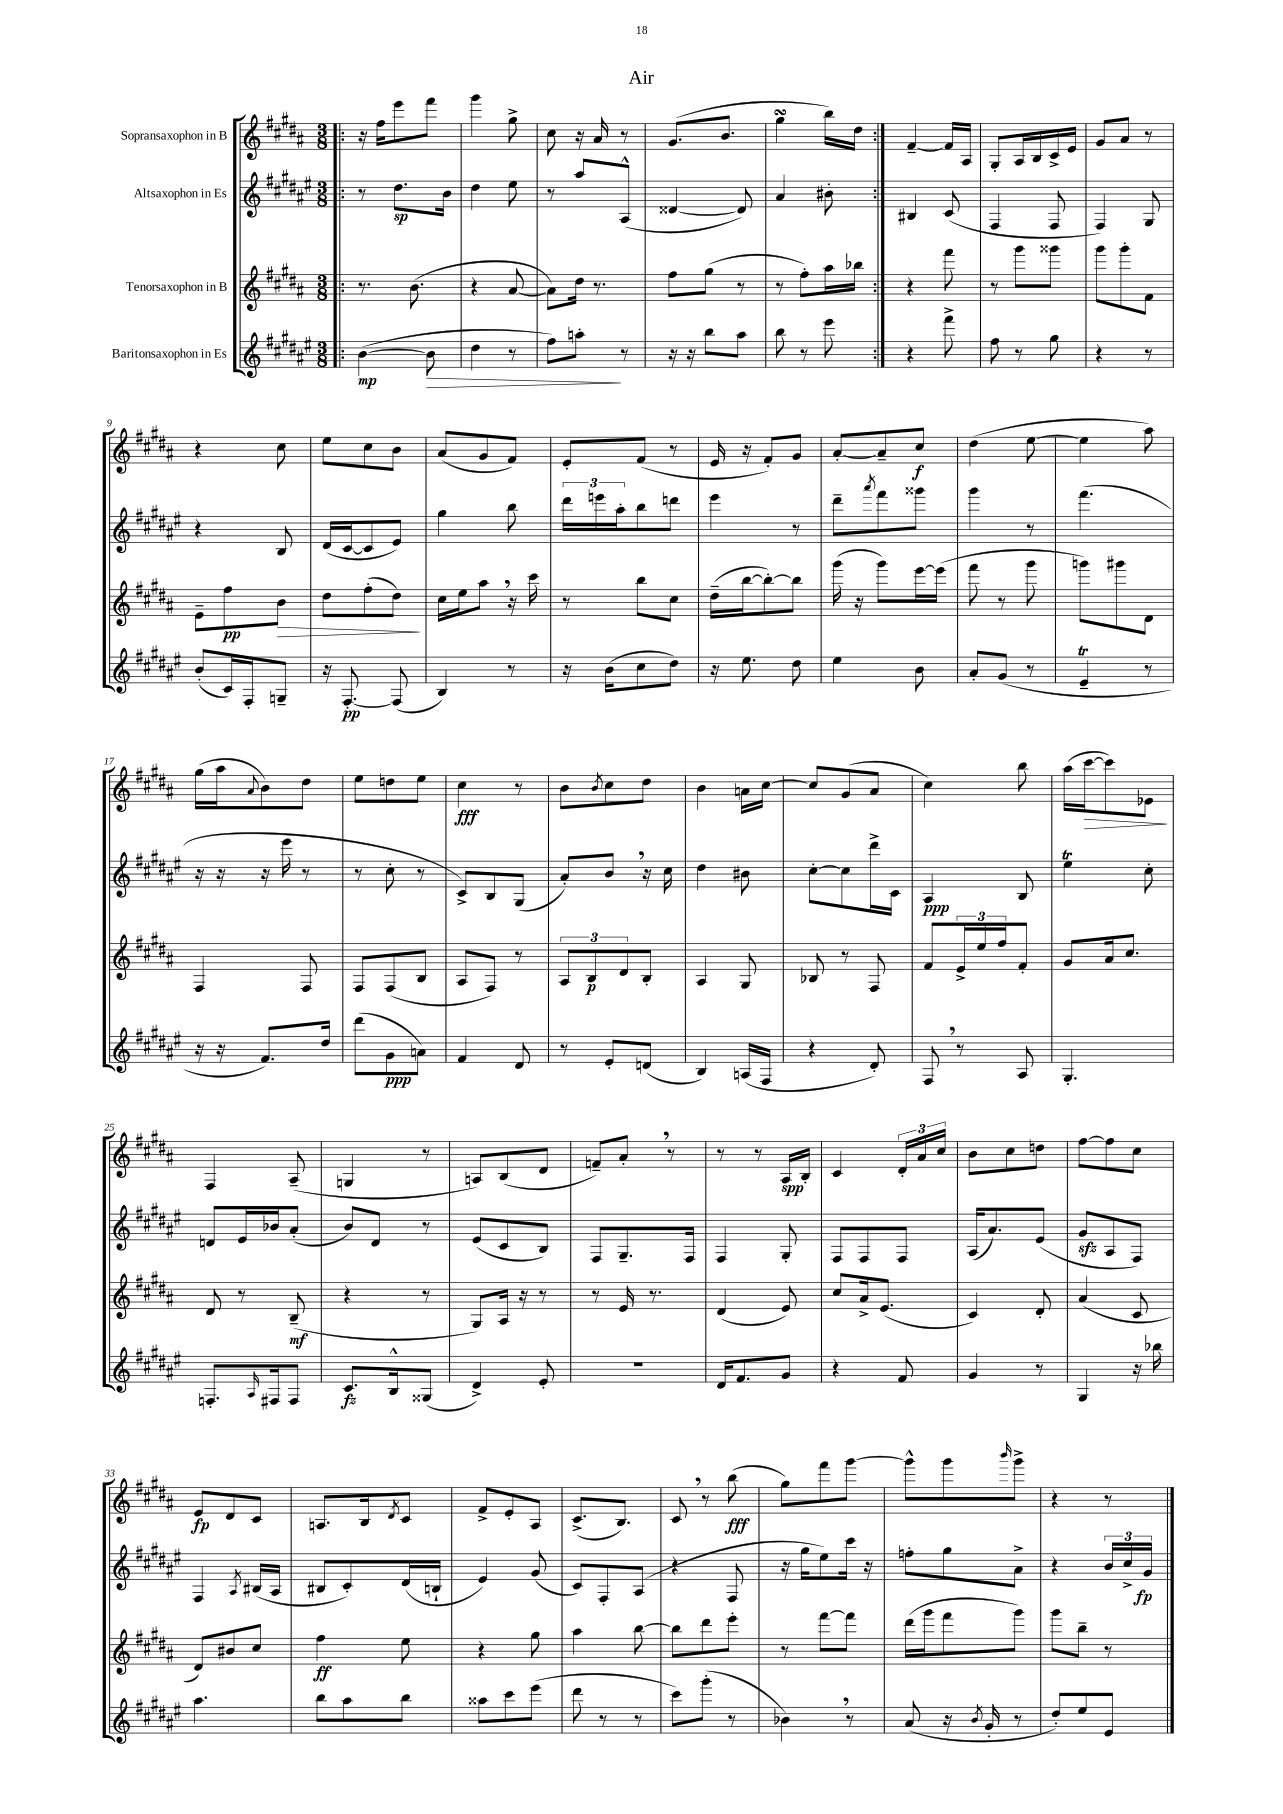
\header { title = "Air" }
<<
\new StaffGroup <<
\new Staff = "s0" \with { instrumentName = "Sopransaxophon in B" } {
    \clef treble \key b \major \numericTimeSignature \time 3/8
    \repeat volta 2 { \bar ".|:" r16 fis''16 e'''8 fis'''8 |
    gis'''4 gis''8-> |
    cis''8 r16 ais'16 r8 |
    gis'8.( b'8. |
    gis''4\turn b''16) dis''16 | }
    fis'4~-- fis'16 ais16 |
    gis8-. ais16 b16 cis'16-> e'16 |
    gis'8 ais'8 r8 |
    r4 cis''8 |
    e''8 cis''8 b'8 |
    ais'8( gis'8 fis'8) |
    e'8-. fis'8( r8 |
    e'16 r16 fis'8-.) gis'8 |
    ais'8~-. ais'8-- cis''8\f |
    dis''4( e''8~ |
    e''4 ais''8) |
    gis''16( ais''16 \appoggiatura { ais'8 } b'8) dis''8 |
    e''8 d''8 e''8 |
    cis''4\fff r8 |
    b'8 \acciaccatura { b'8 } cis''8 dis''8 |
    b'4 a'16 cis''16~ |
    cis''8 gis'8( ais'8 |
    cis''4) b''8 |
    ais''16( cis'''16~\> cis'''8) ees'8\! |
    fis4 ais8--( |
    g4 r8 |
    a8) b8( dis'8 |
    f'8--) ais'8-. \breathe r8 |
    r8 r8 ais16\spp b16-. |
    cis'4 \tuplet 3/2 { dis'16-. ais'16 cis''16 } |
    b'8 cis''8 d''8 |
    fis''8~ fis''8 cis''8 |
    e'8\fp dis'8 cis'8 |
    a8. b16 \acciaccatura { dis'8 } cis'8 |
    fis'8-> e'8-. ais8 |
    cis'8.->( b8.) |
    cis'8 \breathe r8 b''8\fff( |
    gis''8) fis'''8 gis'''8~ |
    gis'''8-^ gis'''8 \grace { b'''16 } gis'''8-> |
    r4 r8 \bar "|." |
}
\new Staff = "s1" \with { instrumentName = "Altsaxophon in Es" } {
    \clef treble \key fis \major \numericTimeSignature \time 3/8
    \repeat volta 2 { \bar ".|:" r8 dis''8.\sp b'16 |
    dis''4 eis''8 |
    r8 ais''8 ais8-^( |
    disis'4~ disis'8) |
    ais'4 bis'8-. | }
    bis4 cis'8( |
    fis4 fis8 |
    fis4) gis8 |
    r4 b8 |
    dis'16( cis'16~ cis'8 eis'8) |
    gis''4 b''8 |
    \tuplet 3/2 { dis'''16 e'''16 ais''16-. } b''8 d'''8 |
    eis'''4 r8 |
    dis'''8-- \acciaccatura { ais'''8 } fis'''8 gisis'''8 |
    gis'''4 r8 |
    fis'''4.( |
    r16 r16 r16 eis'''16 r8 |
    r8 cis''8-. r8 |
    cis'8->) b8 gis8( |
    ais'8-.) b'8 \breathe r16 cis''16 |
    dis''4 bis'8 |
    cis''8~-. cis''8 dis'''16-> cis'16 |
    ais4\ppp b8 |
    eis''4\trill cis''8-. |
    d'8 eis'16 bes'16 ais'8-.( |
    b'8) dis'8 r8 |
    eis'8( cis'8 b8) |
    fis8 gis8.-- fis16 |
    fis4 gis8-. |
    fis8 fis8 fis8 |
    ais16( ais'8.) eis'8( |
    gis'8\sfz ais8 fis8) |
    fis4 \acciaccatura { ais8 } bis16( ais16 |
    bis8 cis'8-.) dis'16( b16-! |
    eis'4) gis'8( |
    cis'8) fis8-. ais8( |
    r4 fis8 |
    r16 gis''16 eis''8) cis'''16 r16 |
    f''8-. gis''8 ais'8-> |
    r4 \tuplet 3/2 { b'16 cis''16-> gis'16\fp } \bar "|." |
}
\new Staff = "s2" \with { instrumentName = "Tenorsaxophon in B" } {
    \clef treble \key b \major \numericTimeSignature \time 3/8
    \repeat volta 2 { \bar ".|:" r8. b'8.( |
    r4 ais'8~ |
    ais'8) dis''16 r8. |
    fis''8 gis''8( r8 |
    r8 fis''8-.) ais''16 bes''16 | }
    r4 fis'''8 |
    r8 gis'''8 gisis'''8 |
    gis'''8 gis'''8-. fis'8 |
    e'8-- fis''8\pp b'8\> |
    dis''8 fis''8-.( dis''8\!) |
    cis''16 e''16 ais''8 \breathe r16 cis'''16 |
    r8 b''8 cis''8 |
    dis''16--( b''16~ b''8~-.) b''8 |
    gis'''16( r16 gis'''8) e'''16~ e'''16( |
    fis'''8 r8 gis'''8 |
    g'''8) gis'''8 dis'8 |
    fis4 fis8 |
    fis8 fis8( b8 |
    ais8 fis8) r8 |
    \tuplet 3/2 { ais8 b8\p dis'8 } b8-. |
    ais4 gis8 |
    bes8 r8 fis8 |
    fis'8 \tuplet 3/2 { e'16-> e''16 fis''16 } fis'8-. |
    gis'8 ais'16 cis''8. |
    dis'8 r8 b8--\mf( |
    r4 r8 |
    gis8) ais16 r16 r8 |
    r8 e'16 r8. |
    dis'4( e'8) |
    cis''8 ais'16-> e'8.( |
    cis'4) dis'8-. |
    ais'4( cis'8 |
    dis'8) bis'8 cis''8 |
    fis''4\ff e''8 |
    r4 gis''8 |
    ais''4 b''8~ |
    b''8 dis'''8 e'''8-. |
    r8 fis'''8~ fis'''8 |
    dis'''16( gis'''16 fis'''8 gis'''8) |
    gis'''8 b''8-- r8 \bar "|." |
}
\new Staff = "s3" \with { instrumentName = "Baritonsaxophon in Es" } {
    \clef treble \key fis \major \numericTimeSignature \time 3/8
    \repeat volta 2 { \bar ".|:" b'4~\mp( b'8\> |
    dis''4 r8 |
    fis''8) a''8-.\! r8 |
    r16 r16 b''8 ais''8 |
    b''8 r8 eis'''8 | }
    r4 fis'''8-> |
    fis''8 r8 gis''8 |
    r4 r8 |
    b'8-.( cis'16) fis16-. g8-- |
    r16 fis8.~-.\pp fis8( |
    b4) r8 |
    r16 b'16( cis''8 dis''8) |
    r16 eis''8. dis''8 |
    eis''4 b'8 |
    ais'8-. gis'8( r8 |
    eis'4--\trill r8 |
    r16 r16 fis'8.) dis''16 |
    dis'''8( gis'8\ppp a'8) |
    fis'4 dis'8 |
    r8 eis'8-. d'8( |
    b4) a16( fis16 |
    r4 dis'8-.) |
    fis8 \breathe r8 ais8 |
    gis4.-. |
    f8.-. \grace { ais16 } fis16 fis8 |
    cis'8.\fz b16-^ gisis8( |
    dis'4->) eis'8-. |
    R4. |
    dis'16 fis'8. gis'8 |
    r4 fis'8 |
    gis'4 r8 |
    gis4 r16 bes''16 |
    ais''4. |
    b''8 ais''8 b''8 |
    aisis''8 cis'''8 eis'''8( |
    dis'''8 r8 r8 |
    cis'''8) gis'''8-.( r8 |
    bes'4) \breathe r8 |
    ais'8( r16 \acciaccatura { b'8 } gis'16-. r8 |
    dis''8-.) eis''8 eis'8 \bar "|." |
}
>>
>>
